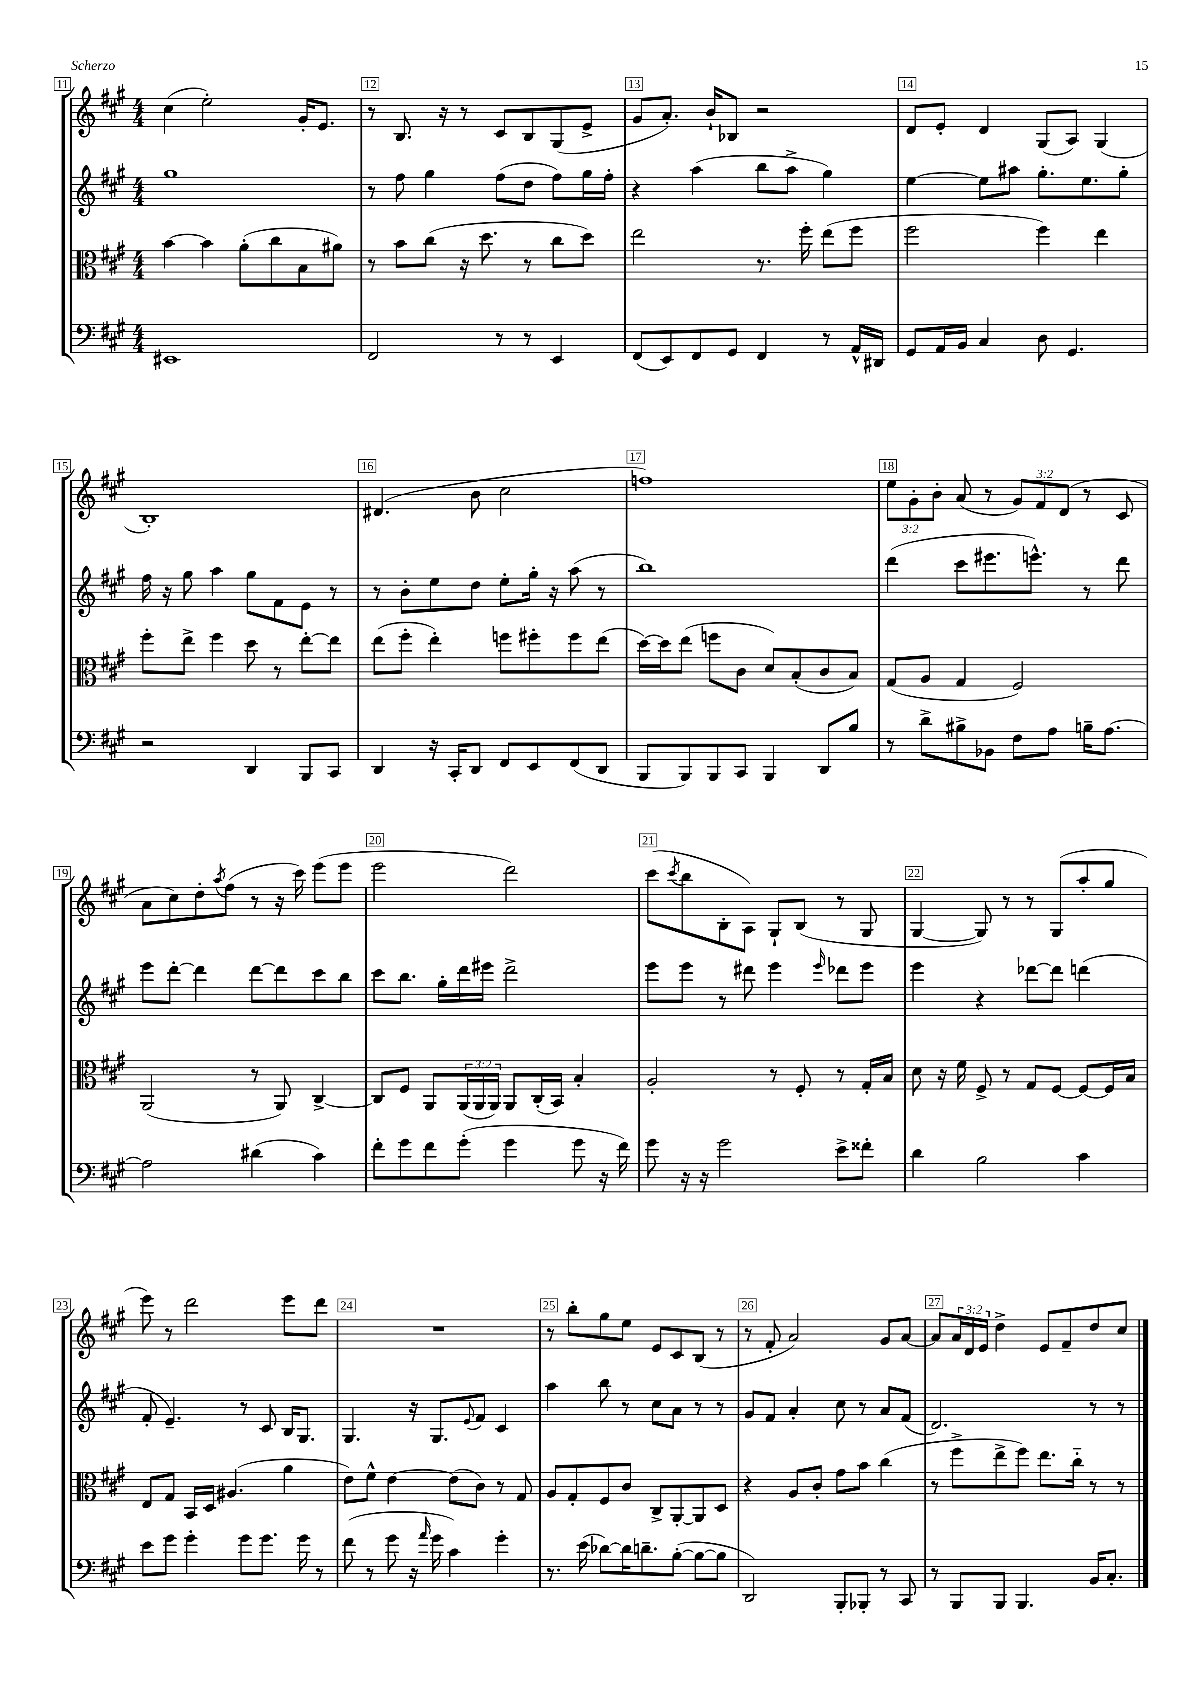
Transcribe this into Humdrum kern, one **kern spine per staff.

**kern	**kern	**kern	**kern
*staff4	*staff3	*staff2	*staff1
*clefF4	*clefC3	*clefG2	*clefG2
*k[f#c#g#]	*k[f#c#g#]	*k[f#c#g#]	*k[f#c#g#]
*M4/4	*M4/4	*M4/4	*M4/4
1EE#	[4b	1gg#	(4cc#
.	4b]	.	2ee')
.	(8a'	.	.
.	8cc#	.	.
.	8B	.	16g#'
.	.	.	8.e
.	8a#)	.	.
=	=	=	=
2FF#	8r	8r	8r
.	8b	8ff#	8.B
.	(8cc#	4gg#	.
.	.	.	16r
.	16r	.	8r
.	8.dd	.	.
8r	.	(8ff#	8c#
8r	8r	8dd	8B
4EE	8cc#	8ff#)	(8G#
.	8dd)	16gg#	8e^
.	.	16ff#'	.
=	=	=	=
(8FF#	2ee	4r	8g#
8EE)	.	.	8.a')
8FF#	.	(4aa	.
.	.	.	16b`
8GG#	.	.	8B-
4FF#	8.r	8bb	2r
.	.	8aa^	.
.	16ff#'	.	.
8r	(8ee	4gg#)	.
16AA^^	8ff#	.	.
16DD#	.	.	.
=	=	=	=
8GG#	2ff#	[4ee	8d
16AA	.	.	8e'
16BB	.	.	.
4C#	.	8ee]	4d
.	.	8aa#	.
8D	4ff#)	8.gg#'	(8G#
4.GG#	.	.	8A)
.	.	8.ee	.
.	4ee	.	(4G#
.	.	8gg#'	.
=	=	=	=
2r	8ff#'	16ff#	1B')
.	.	16r	.
.	8ee^	8gg#	.
.	4ff#	4aa	.
4DD	8dd	8gg#	.
.	8r	8f#	.
8BBB	[8ee'	8e	.
8CC#	8ee]	8r	.
=	=	=	=
4DD	(8ee	8r	(4.d#
.	8ff#'	8b'	.
16r	4ee')	8ee	.
16CC#'	.	.	.
8DD	.	8dd	8b
8FF#	8ff	8ee'	2cc#
8EE	8ff#'	16gg#'	.
.	.	16r	.
(8FF#	8ff#	(8aa	.
8DD	(8ee	8r	.
=	=	=	=
8BBB	[16dd)	1bb)	1ff)
.	16dd]	.	.
8BBB)	(8ee	.	.
8BBB	8ff	.	.
8CC#	8c#	.	.
4BBB	8d)	.	.
.	(8B'	.	.
8DD	8c#	.	.
8B	8B)	.	.
=	=	=	=
8r	(8G#	(4ddd	12ee
.	.	.	12g#'
8d^	8A	.	.
.	.	.	12b'
8B#^	4G#	8ccc#	(8a
8BB-	.	8.eee#	8r
8F#	2F#)	.	12g#)
.	.	8.eee^^)	.
.	.	.	12f#
8A	.	.	.
.	.	.	(12d
16B~	.	8r	8r
[8.A	.	.	.
.	.	8ddd	8c#
=	=	=	=
2A]	(2AA	8eee	8a
.	.	[8ddd'	8cc#)
.	.	4ddd]	8dd'
.	.	.	8qaa
.	.	.	(8ff#
(4d#	8r	[8ddd	8r
.	8AA)	8ddd]	16r
.	.	.	16ccc#)
4c#)	[4C#^	8ccc#	(8eee
.	.	8bb	8eee
=	=	=	=
8f#'	8C#]	8ccc#	2eee
8g#	8F#	8.bb	.
8f#	8AA	.	.
.	.	16gg#'	.
(8g#'	(24AA	16ddd	.
.	24AA	.	.
.	.	16eee#	.
.	24AA)	.	.
4g#	8AA	2ddd^	2ddd)
.	(16C#'	.	.
.	16BB)	.	.
8g#	4B'	.	.
16r	.	.	.
16f#)	.	.	.
=	=	=	=
8g#	2A'	8eee	(8ccc#
.	.	.	8qccc#
16r	.	8eee	8bb
16r	.	.	.
2g#	.	8r	8B'
.	.	8ddd#	8A)
.	8r	4eee	8G#`
.	8F#'	.	(8B
.	.	16qqeee	.
8e^	8r	8ddd-	8r
8f##'	16G#'	8eee	8G#
.	16B	.	.
=	=	=	=
4d	8d	4eee	[4G#
.	16r	.	.
.	16f#	.	.
2B	8F#^	4r	8G#])
.	8r	.	8r
.	8G#	[8ddd-	8r
.	[8F#	8ddd-]	(8G#
4c#	8F#_	(4ddd	8aa'
.	16F#]	.	8gg#
.	16B	.	.
=	=	=	=
8e	8E	8f#'	8eee)
8g#	8G#	4.e~)	8r
4g#'	16BB	.	2ddd
.	16D	.	.
.	(4.A#	.	.
8g#	.	8r	.
8.g#	.	8c#	.
.	4a	16B	8eee
16g#	.	8.G#	.
8r	.	.	8ddd
=	=	=	=
(8f#	8e)	4.G#	1r
8r	8f#^^	.	.
8g#	[4e	.	.
16r	.	16r	.
16qqa	.	.	.
16g#	.	8.G#	.
4c#)	(8e]	.	.
.	.	8qqe	.
.	8c#)	8f#	.
4g#'	8r	4c#	.
.	8G#	.	.
=	=	=	=
8.r	8A	4aa	8r
.	8G#'	.	8bb'
(16e	.	.	.
[8d-)	8F#	8bb	8gg#
16d-]	8c#	8r	8ee
8.d~	.	.	.
.	8C#^	8cc#	8e
([8B'	[8AA'	8a	8c#
8B_	8AA]	8r	(8B
8B]	8D	8r	8r
=	=	=	=
2DD)	4r	8g#	8r
.	.	8f#	8f#'
.	8A	4a'	2a)
.	8c#'	.	.
8BBB'	8g#	8cc#	.
8BBB-'	8b	8r	.
8r	(4cc#	8a	8g#
8CC#	.	(8f#	[8a
=	=	=	=
8r	8r	2.d)	8a]
8BBB	8ff#^	.	24a
.	.	.	24d
.	.	.	24e
8BBB	8ee^	.	4dd^
4.BBB	8ff#)	.	.
.	8.ee	.	8e
.	.	.	8f#~
.	16cc#'~	.	.
16BB	8r	8r	8dd
8.C#'	.	.	.
.	8r	8r	8cc#
==	==	==	==
*-	*-	*-	*-
